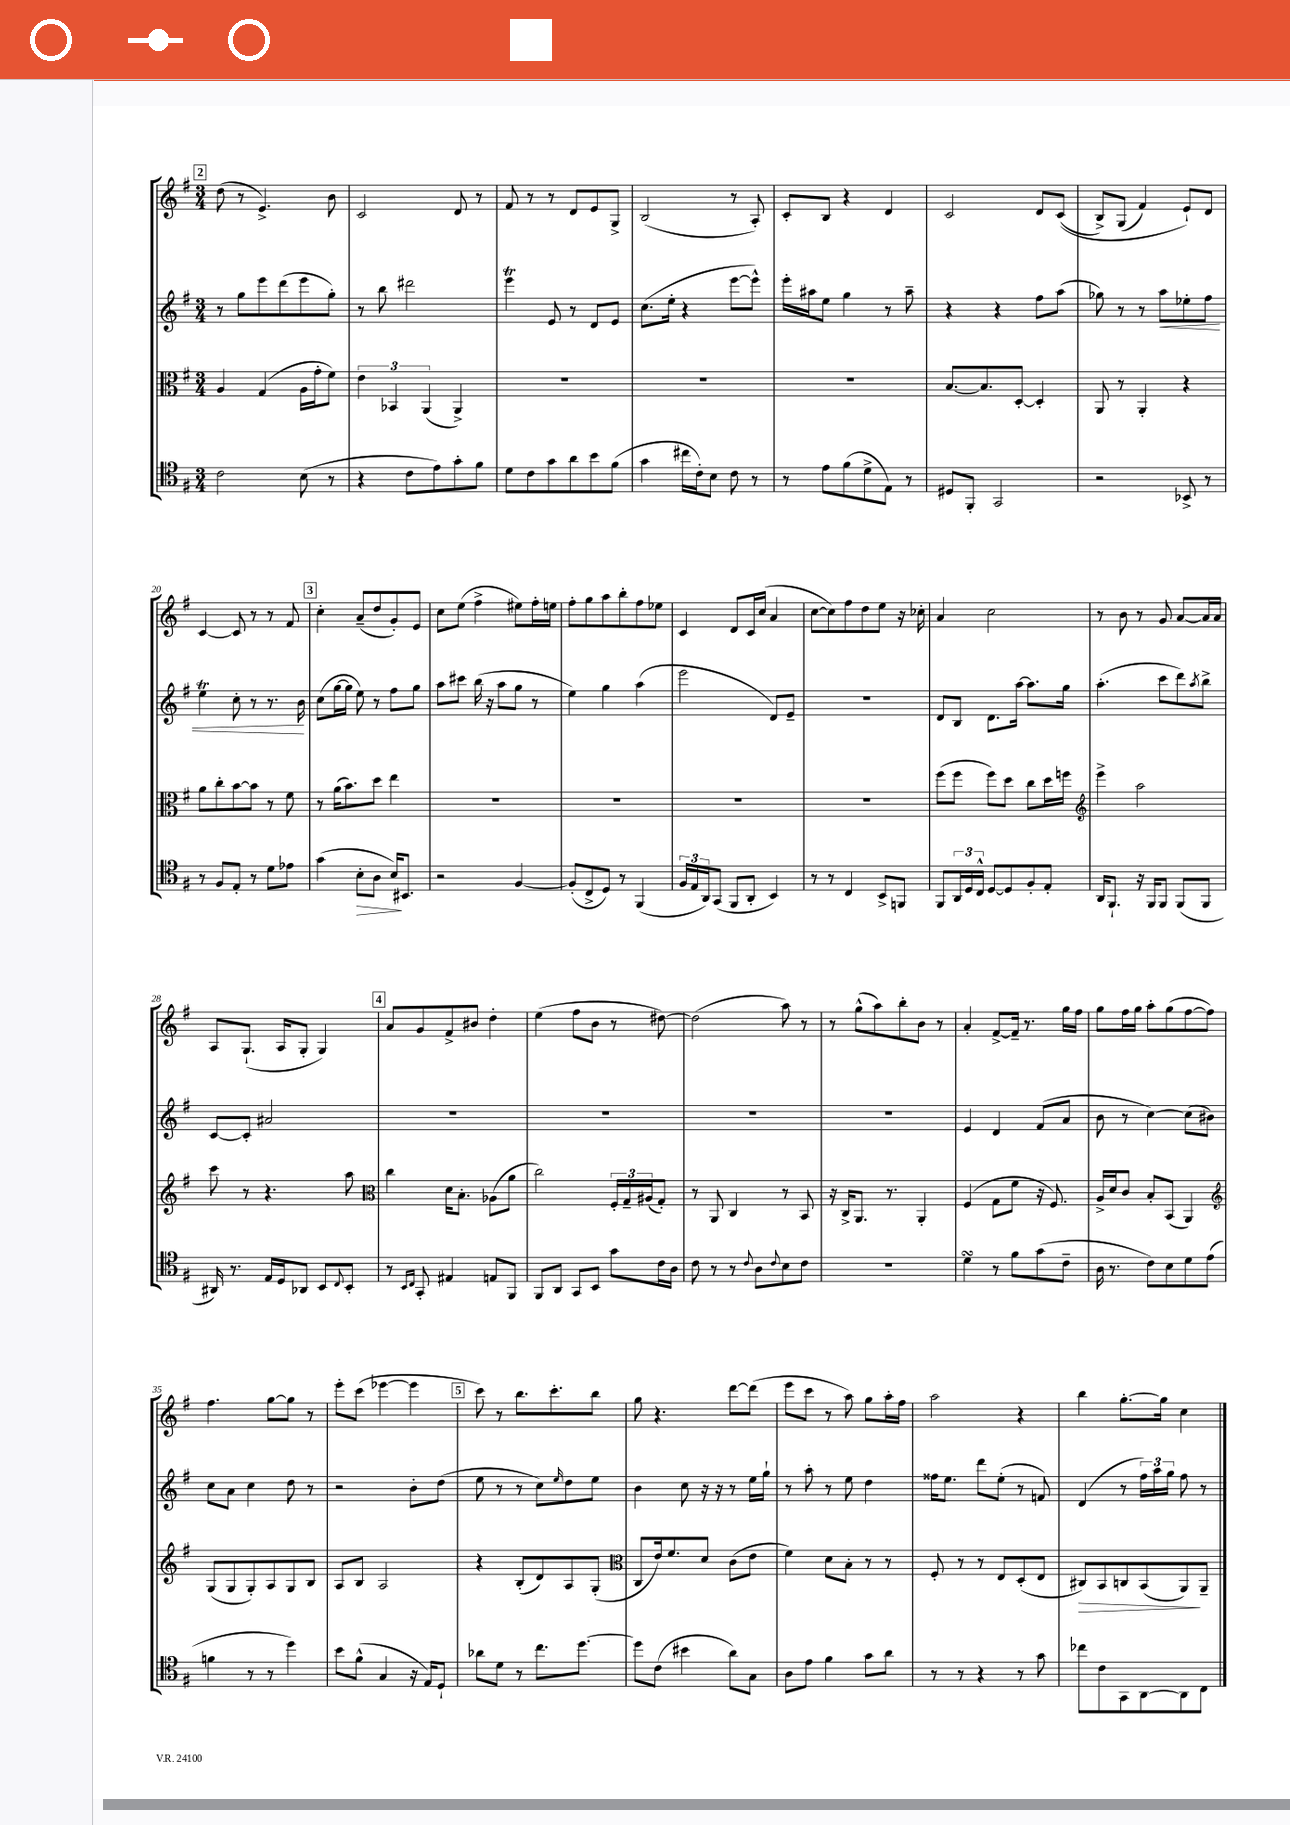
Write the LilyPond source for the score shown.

<<
\new StaffGroup <<
\new Staff = "s0" {
    \clef treble \key g \major \numericTimeSignature \time 3/4
    \mark \markup { \box "2" } d''8( r8 e'4.->) b'8 |
    c'2 d'8 r8 |
    fis'8 r8 r8 d'8 e'8 g8-> |
    b2( r8 a8-.) |
    c'8-. b8 r4 d'4 |
    c'2 d'8 c'8(\( |
    b8->) g8( fis'4) e'8-!\) d'8 |
    c'4~ c'8 r8 r8 fis'8 |
    \mark \markup { \box "3" } c''4-. a'8--( d''8 g'8-.) e'8 |
    c''8 e''8( fis''4-> eis''8) fis''16-. e''16 |
    fis''8-. g''8 a''8 b''8-. fis''8 ees''8 |
    c'4 d'8 c'16 c''16( a'4 |
    c''8~ c''8) fis''8 d''8 e''8 r16 ces''16-. |
    a'4 c''2 |
    r8 b'8 r8 g'8 a'8~ a'16 a'16 |
    a8 g8.-!( a16 g8-. g4) |
    \mark \markup { \box "4" } a'8 g'8 fis'8-> bis'8 d''4-. |
    e''4( fis''8 b'8 r8 dis''8~) |
    dis''2( a''8) r8 |
    r8 g''8-^( a''8) b''8-. b'8 r8 |
    a'4-. fis'8~-> fis'16-- r8. g''16 fis''16 |
    g''8 fis''16 g''16 a''8-. g''8( fis''8~ fis''8) |
    fis''4. g''8~ g''8 r8 |
    e'''8-. c'''8( ees'''4~ ees'''4 |
    \mark \markup { \box "5" } c'''8) r8 b''8. c'''8.-. b''8 |
    g''8 r4. d'''8~ d'''8( |
    e'''8 c'''8 r8 a''8) g''8 a''16-. fis''16 |
    a''2 r4 |
    b''4 g''8.~-. g''16 c''4 \bar "|." |
}
\new Staff = "s1" {
    \clef treble \key g \major \numericTimeSignature \time 3/4
    \mark \markup { \box "2" } r8 g''8 e'''8 d'''8( e'''8 g''8-.) |
    r8 b''8 dis'''2 |
    e'''4\trill e'8 r8 d'8 e'8 |
    c''8.( e''16-. r4 e'''8~ e'''8-^) |
    e'''16-. ais''16 e''8 g''4 r8 ais''8-- |
    r4 r4 fis''8 a''8( |
    ges''8) r8 r8 a''8\< ees''8-. fis''8 |
    e''4\trill c''8-. r8 r8. b'16\! |
    \mark \markup { \box "3" } c''8( g''16~ g''16 e''8) r8 fis''8 g''8 |
    a''8 cis'''8 b''16( r16 a''8 g''8 r8 |
    e''4) g''4 a''4( |
    e'''2 d'8) e'8-- |
    R2. |
    d'8 b8 d'8. a''16~ a''8. g''16 |
    a''4.-.( c'''8 d'''8) \acciaccatura { a''8 } b''8-> |
    c'8~ c'8-. ais'2 |
    \mark \markup { \box "4" } R2. |
    R2. |
    R2. |
    R2. |
    e'4 d'4 fis'8( a'8 |
    b'8 r8 c''4~) c''8( bis'8) |
    c''8 a'8 c''4 d''8 r8 |
    r2 b'8-. d''8( |
    \mark \markup { \box "5" } e''8 r8 r8 c''8) \grace { e''16 } d''8 e''8 |
    b'4 c''8 r16 r16 r8 e''16 g''16-! |
    r8 a''8-. r8 e''8 d''4 |
    fisis''16 e''8. d'''8 e''8-.( r8 f'8) |
    d'4( r8 \tuplet 3/2 { fis''16) a''16 g''16 } fis''8 r8 \bar "|." |
}
\new Staff = "s2" {
    \clef alto \key g \major \numericTimeSignature \time 3/4
    \mark \markup { \box "2" } a4 g4( a16 g'16-. fis'8) |
    \tuplet 3/2 { e'4 bes,4 a,4( } a,4->) |
    R2. |
    R2. |
    R2. |
    b8.~ b8. d8~-. d4-. |
    a,8 r8 a,4-. r4 |
    a'8 c''8-. b'8~ b'8 r8 fis'8 |
    \mark \markup { \box "3" } r8 a'16( b'8.) d''8 e''4 |
    R2. |
    R2. |
    R2. |
    R2. |
    fis''8( fis''8 fis''8) d''8 c''8 d''16 f''16 |
    \clef treble e'''4-> a''2 |
    c'''8 r8 r4. a''8 |
    \mark \markup { \box "4" } \clef alto c''4 d'16 b8.-. aes8( a'8 |
    c''2) \tuplet 3/2 { fis16-. g16-- ais16( } g8-.) |
    r8 a,8 c4 r8 b,8 |
    r16 c16-> a,8. r8. a,4-. |
    fis4( g8 fis'8 r16 fis8.) |
    a16-> d'16 c'8 b8-. b,8( a,4) |
    \clef treble g8( g8 g8-.) a8 g8 b8 |
    a8 b8 a2 |
    \mark \markup { \box "5" } r4 b8-.( d'8) a8 g8-.( |
    \clef alto c8 e'16) fis'8. d'8 c'8( e'8 |
    fis'4) d'8 b8-. r8 r8 |
    fis8-. r8 r8 e8 d8-.( e8 |
    cis8\>) b,8 c8 b,8( a,8\!) a,8-- \bar "|." |
}
\new Staff = "s3" {
    \clef tenor \key g \major \numericTimeSignature \time 3/4
    \mark \markup { \box "2" } c'2 b8( r8 |
    r4 c'8 e'8) g'8-. fis'8 |
    d'8 c'8 g'8 a'8 b'8 fis'8( |
    g'4 cis''16 c'16-.) b8 c'8 r8 |
    r8 e'8 fis'8( d'8-> e8) r8 |
    dis8 fis,8-. g,2 |
    r2 bes,8-> r8 |
    r8 fis8 e8-. r8 d'8 ees'8 |
    \mark \markup { \box "3" } g'4( b8-.\> a8 b16\!) bis,8. |
    r2 fis4~ |
    fis8-.( c8-> d8) r8 fis,4( |
    \tuplet 3/2 { fis16 e16 a,16) } g,8( fis,8 a,8-. b,4) |
    r8 r8 c4 b,8-> f,8 |
    fis,8 \tuplet 3/2 { a,16 d16 c16-^ } d8~ d8 fis8-. e8-. |
    a,16 fis,8.-! r16 fis,16 fis,8 fis,8( fis,8 |
    ais,16) r8. e16 d16 aes,8 b,8 \appoggiatura { c8 } b,8-. |
    \mark \markup { \box "4" } r8 \grace { b,16 c16 } g,8-. eis4 e8 fis,8 |
    fis,8 a,8 g,8 b,8 g'8 c'16 a16 |
    c'8 r8 r8 \appoggiatura { c'8 } a8 \appoggiatura { c'8 } b8 c'8 |
    R2. |
    d'4\turn r8 fis'8 g'8( c'8-- |
    a16 r8. c'8) b8 d'8 e'8( |
    f'4 r8 r8 d''4) |
    b'8 fis'8-^( g4 r16 e16) d8-! |
    \mark \markup { \box "5" } aes'8 d'8 r8 c''8. d''8.~ |
    d''8 c'8( bis'4 a'8) g8 |
    a8 e'8 fis'4 g'8 a'8 |
    r8 r8 r4 r8 g'8 |
    ces''8 c'8 g,8 a,8~ a,8 c8 \bar "|." |
}
>>
>>
\layout { \context { \Score currentBarNumber = #13 } }
